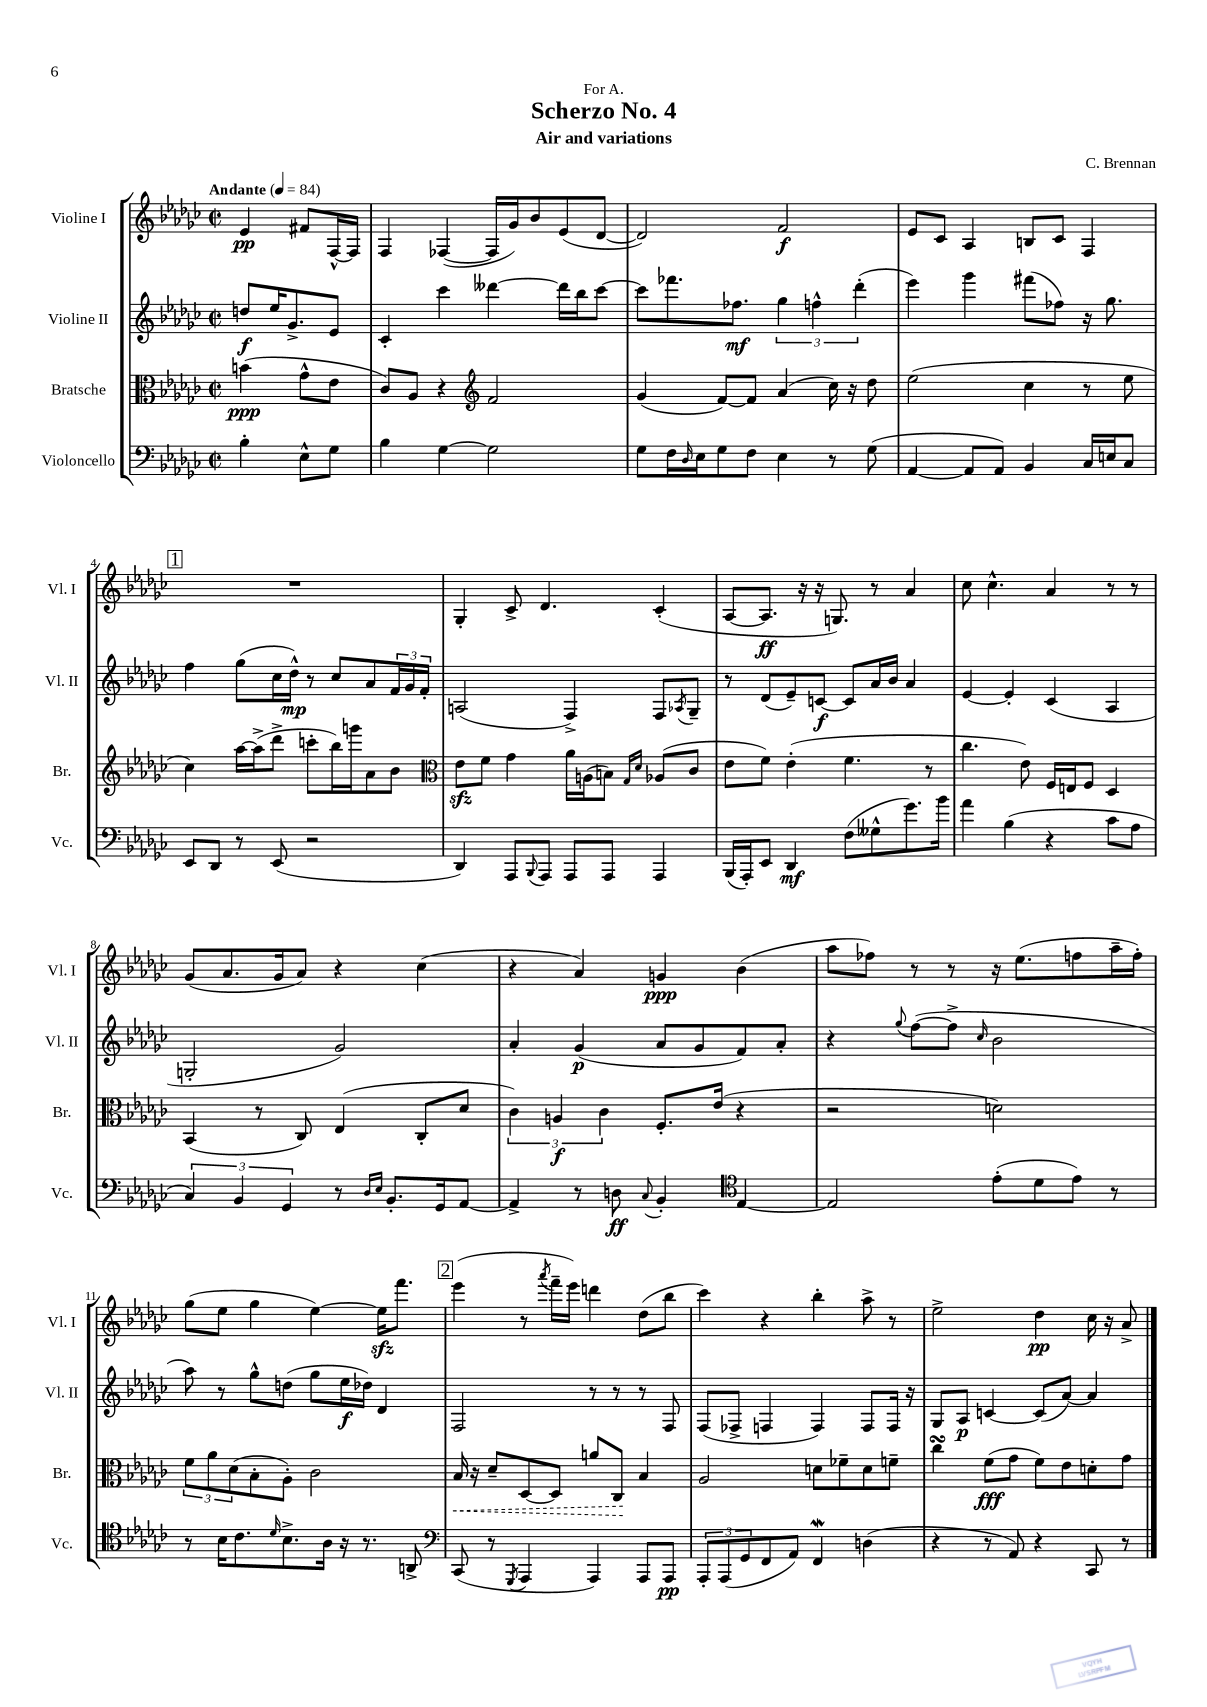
\header { title = "Scherzo No. 4" composer = "C. Brennan" subtitle = "Air and variations" dedication = "For A." }
<<
\new StaffGroup <<
\new Staff = "s0" \with { instrumentName = "Violine I" shortInstrumentName = "Vl. I" } {
    \clef treble \key ges \major \defaultTimeSignature \time 2/2 \partial 2 \tempo "Andante" 4 = 84
    ees'4\pp fis'8 f16~-^ f16 |
    f4 fes4~( fes16 ges'16) bes'8 ees'8( des'8~ |
    des'2) f'2\f |
    ees'8 ces'8 aes4 b8 ces'8 f4 |
    \mark \markup { \box "1" } R1 |
    ges4-. ces'8-> des'4. ces'4-.( |
    aes8~ aes8.\ff r16 r16 g8.) r8 aes'4 |
    ces''8 ces''4.-^ aes'4 r8 r8 |
    ges'8( aes'8. ges'16 aes'8) r4 ces''4( |
    r4 aes'4) g'4\ppp bes'4( |
    aes''8 fes''8) r8 r8 r16 ees''8.( f''8 aes''16-- f''16-.) |
    ges''8( ees''8 ges''4 ees''4~) ees''16\sfz f'''8. |
    \mark \markup { \box "2" } ees'''4( r8 \acciaccatura { aes'''8 } f'''16-- ees'''16) d'''4 des''8( bes''8 |
    ces'''4) r4 bes''4-. aes''8-> r8 |
    ees''2-> des''4\pp ces''16 r16 aes'8-> \bar "|." |
}
\new Staff = "s1" \with { instrumentName = "Violine II" shortInstrumentName = "Vl. II" } {
    \clef treble \key ges \major \defaultTimeSignature \time 2/2 \partial 2
    d''8\f ees''16 ges'8.-> ees'8 |
    ces'4-. ces'''4 deses'''4~ deses'''16 bes''16 ces'''8~ |
    ces'''8 fes'''8. fes''8.\mf \tuplet 3/2 { ges''4 f''4-^ des'''4-.( } |
    ees'''4) ges'''4 fis'''8( fes''8) r16 ges''8. |
    \mark \markup { \box "1" } f''4 ges''8( ces''16 des''16-^\mp) r8 ces''8 aes'8 \tuplet 3/2 { f'16 ges'16 f'16-. } |
    a2( f4->) f8 \acciaccatura { aes8 } ges8-- |
    r8 des'8( ees'8--) c'8~\f c'8 aes'16 bes'16 aes'4 |
    ees'4~ ees'4-. ces'4( aes4 |
    g2-. ges'2) |
    aes'4-. ges'4\p( aes'8 ges'8 f'8) aes'8-. |
    r4 \appoggiatura { ges''8 } f''8~( f''8-> \grace { ces''16 } bes'2 |
    aes''8) r8 ges''8-^ d''8( ges''8 ees''16\f des''16) des'4 |
    \mark \markup { \box "2" } f2 r8 r8 r8 f8 |
    f8( fes8-> f4 f4) f8 f16 r16 |
    ges8 aes8\p c'4~ c'8( aes'8~) aes'4 \bar "|." |
}
\new Staff = "s2" \with { instrumentName = "Bratsche" shortInstrumentName = "Br." } {
    \clef alto \key ges \major \defaultTimeSignature \time 2/2 \partial 2
    b'4\ppp( ges'8-^ ees'8 |
    ces'8) aes8 r4 \clef treble f'2 |
    ges'4( f'8~) f'8 aes'4( ces''16) r16 des''8 |
    ees''2( ces''4 r8 ees''8 |
    \mark \markup { \box "1" } ces''4) aes''16~ aes''16->( des'''8-> c'''8-. bes''16) g'''16 aes'8 bes'8 |
    \clef alto ees'8\sfz f'8 ges'4 aes'16 a16( b8) \grace { ges16 des'16 } aes8( ces'8 |
    ees'8 f'8) ees'4-.( f'4. r8 |
    ces''4. ees'8) f16 e16 f8 des4 |
    bes,4( r8 ces8) ees4( ces8-. des'8 |
    \tuplet 3/2 { ces'4) a4\f ces'4 } f8.-. ees'16( r4 |
    r2 d'2) |
    \tuplet 3/2 { f'8 aes'8 des'8( } bes8-. aes8-.) ces'2 |
    \mark \markup { \box "2" } \once \override Hairpin.style = #'dashed-line bes16\< r16 des'8-- des8~ des8 a'8 ces8\! bes4 |
    aes2 d'8 fes'8-- d'8 f'8-- |
    ces''4\turn f'8\fff( ges'8 f'8) ees'8 d'8-. ges'8 \bar "|." |
}
\new Staff = "s3" \with { instrumentName = "Violoncello" shortInstrumentName = "Vc." } {
    \clef bass \key ges \major \defaultTimeSignature \time 2/2 \partial 2
    bes4-. ees8-^ ges8 |
    bes4 ges4~ ges2 |
    ges8 f16 \grace { des16 } ees16 ges8 f8 ees4 r8 ges8( |
    aes,4~ aes,8 aes,8) bes,4 ces16 e16 ces8 |
    \mark \markup { \box "1" } ees,8 des,8 r8 ees,8( r2 |
    des,4) aes,,8 \appoggiatura { bes,,8 } aes,,8 aes,,8 aes,,8 aes,,4 |
    bes,,16( aes,,16-.) ees,8 des,4\mf f8( geses8-^ ges'8.) bes'16 |
    aes'4 bes4( r4 ces'8 aes8 |
    \tuplet 3/2 { ces4) bes,4 ges,4 } r8 \grace { des16 ees16 } bes,8.-. ges,16 aes,8~ |
    aes,4-> r8 d8\ff \appoggiatura { ces8 } bes,4-. \clef tenor ees4~ |
    ees2 ees'8-.( des'8 ees'8) r8 |
    r8 bes16 ces'8. \grace { des'16 } bes8.-> aes16 r16 r8. a,8-> |
    \mark \markup { \box "2" } \clef bass ces,8( r8 \acciaccatura { ges,,8 } aes,,4 aes,,4) aes,,8 aes,,8\pp |
    \tuplet 3/2 { aes,,8-. aes,,8( ges,8 } f,8 aes,8) f,4\mordent d4( |
    r4 r8 aes,8) r4 ces,8 r8 \bar "|." |
}
>>
>>
